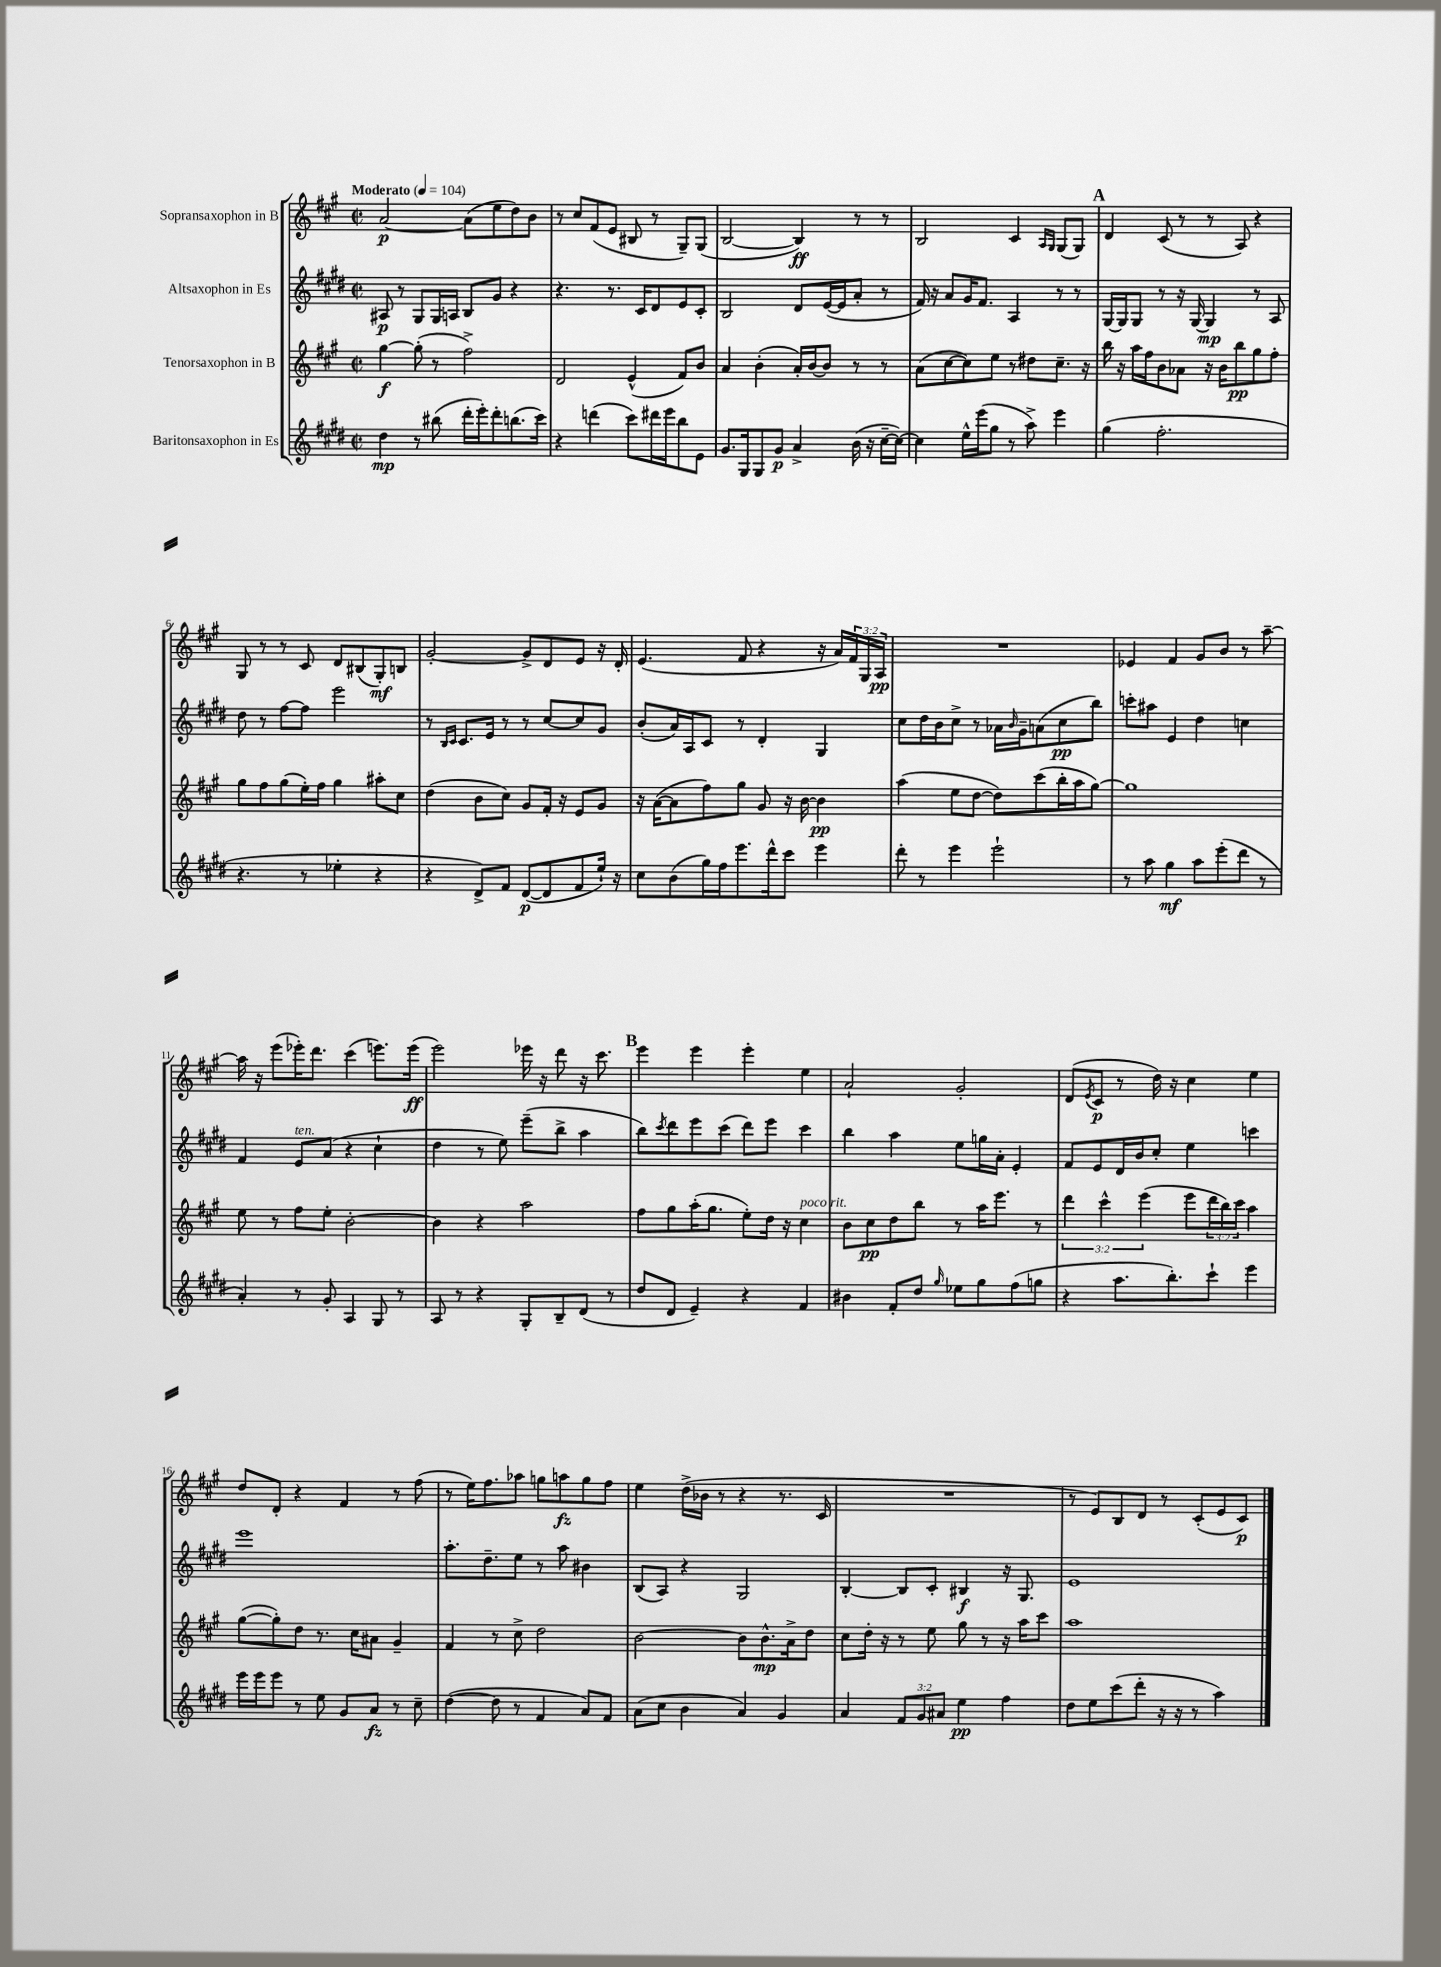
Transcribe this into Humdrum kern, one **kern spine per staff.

**kern	**dynam	**kern	**dynam	**kern	**dynam	**kern	**dynam
*part4	*part4	*part3	*part3	*part2	*part2	*part1	*part1
*staff4	*staff4	*staff3	*staff3	*staff2	*staff2	*staff1	*staff1
*I"Baritonsaxophon in Es	*	*I"Tenorsaxophon in B	*	*I"Altsaxophon in Es	*	*I"Sopransaxophon in B	*
*clefG2	*	*clefG2	*	*clefG2	*	*clefG2	*
*k[f#c#g#d#]	*	*k[f#c#g#]	*	*k[f#c#g#d#]	*	*k[f#c#g#]	*
*M2/2	*	*M2/2	*	*M2/2	*	*M2/2	*
*met(c|)	*	*met(c|)	*	*met(c|)	*	*met(c|)	*
*MM104	*	*MM104	*	*MM104	*	*MM104	*
=1	=1	=1	=1	=1	=1	=1	=1
!	!	!	!	!	!	!LO:TX:a:B:t=Moderato	!
4dd#\	mp	[4gg#\	f	8A#X/	p	[2a/	p
.	.	.	.	8r	.	.	.
8r	.	(8gg#'\]	.	8G#/L	.	.	.
(8bb#X\	.	8r	.	16G#/L	.	.	.
.	.	.	.	16An/JJ	.	.	.
16ddd#'\LL	.	2ff#^\)	.	8B/L	.	(8a\L]	.
16eee'\J)	.	.	.	.	.	.	.
8ddd#'\	.	.	.	8g#/J	.	8ee\	.
(8.bbn\	.	.	.	4r	.	8dd\)	.
.	.	.	.	.	.	8b\J	.
16ccc#\Jk)	.	.	.	.	.	.	.
=2	=2	=2	=2	=2	=2	=2	=2
4r	.	2d/	.	4.r	.	8r	.
.	.	.	.	.	.	8cc#/L	.
(4dddn\	.	.	.	.	.	(8f#/	.
.	.	.	.	8.r	.	8e/J	.
8ccc#\L)	.	(4e^^/	.	.	.	8B#X/	.
.	.	.	.	16c#/KL	.	.	.
16ddd#X\L	.	.	.	8d#/	.	8r	.
16eee\J	.	.	.	.	.	.	.
8bb\	.	8f#/L)	.	8e/	.	8G#~/L)	.
8e\J	.	8b/J	.	8c#'/J	.	(8G#/J	.
=3	=3	=3	=3	=3	=3	=3	=3
8.g#/L	.	4a/	.	2B/	.	[2B/	.
16G#/k	.	.	.	.	.	.	.
8G#/	.	(4b'\	.	.	.	.	.
8g#/J	p	.	.	.	.	.	.
4a^/	.	16a'/LL)	.	8d#/L	.	4B/])	ff
.	.	[16b/J	.	.	.	.	.
.	.	8b/J]	.	([16e/L	.	.	.
.	.	.	.	16e/J]	.	.	.
(16b\	.	8r	.	8a'/J	.	8r	.
16r	.	.	.	.	.	.	.
[16cc#~\LL	.	8r	.	8r	.	8r	.
16cc#\JJ_)	.	.	.	.	.	.	.
=4	=4	=4	=4	=4	=4	=4	=4
4cc#\]	.	(8a\L	.	16f#/)	.	2B/	.
.	.	.	.	16r	.	.	.
.	.	[8cc#\	.	8a/L	.	.	.
16ee^^\LL	.	8cc#\])	.	16g#/K	.	.	.
(16eee\J	.	.	.	8.f#/J	.	.	.
8gg#\J	.	8ee\J	.	.	.	.	.
8r	.	8r	.	4A/	.	4c#/	.
8aa^\)	.	8dd#X\L	.	.	.	.	.
.	.	.	.	.	.	16qqA/LL	.
.	.	.	.	.	.	16qqG#/JJ	.
4eee\	.	8.cc#~\J	.	8r	.	(8G#/L	.
.	.	.	.	8r	.	8G#/J)	.
.	.	16r	.	.	.	.	.
!!LO:REH:place=s1:t=A
=5	=5	=5	=5	=5	=5	=5	=5
(4gg#\	.	16bb\	.	[16G#/LL	.	4d/	.
.	.	16r	.	16G#/J]	.	.	.
.	.	16aa\LL	.	8G#/J	.	.	.
.	.	16ff#\J	.	.	.	.	.
2.ff#'\	.	8b\	.	8r	.	(8c#/	.
.	.	8a-X\J	.	16r	.	8r	.
.	.	.	.	[16G#/	.	.	.
.	.	16r	.	4G#/]	mp	8r	.
.	.	16b\KL	.	.	.	.	.
.	.	8bb\	pp	.	.	8A/)	.
.	.	8gg#\	.	8r	.	4r	.
.	.	8ff#'\J	.	8A/	.	.	.
!!LO:LB:g=z
=6	=6	=6	=6	=6	=6	=6	=6
4.r	.	8gg#\L	.	8dd#\	.	8G#/	.
.	.	8ff#\	.	8r	.	8r	.
.	.	(8gg#\	.	[8ff#\L	.	8r	.
8r	.	16ee'\L)	.	8ff#\J]	.	8c#/	.
.	.	16ff#\JJ	.	.	.	.	.
4ee-X'\	.	4gg#\	.	2eee\	.	8d/L	.
.	.	.	.	.	.	(8B#X/	.
4r	.	8aa#X'\L	.	.	.	8G#'/)	mf
.	.	8cc#\J	.	.	.	8Bn/J	.
=7	=7	=7	=7	=7	=7	=7	=7
4r	.	(4dd\	.	8r	.	[2g#'/	.
.	.	.	.	16qqB/LL	.	.	.
.	.	.	.	16qqc#/JJ	.	.	.
.	.	.	.	8.c#/L	.	.	.
8d#^/L)	.	8b\L	.	.	.	.	.
.	.	.	.	16e/Jk	.	.	.
8f#/J	.	8cc#\J)	.	8r	.	.	.
([8d#/L	p	8g#/L	.	8r	.	8g#^/L]	.
8d#/]	.	16f#'/Jk	.	[8cc#/L	.	8d/	.
.	.	16r	.	.	.	.	.
8f#/	.	8e/L	.	8cc#/]	.	8e/J	.
16ee`/Jk)	.	8g#/J	.	8g#/J	.	16r	.
16r	.	.	.	.	.	16d'/	.
=8	=8	=8	=8	=8	=8	=8	=8
8cc#\L	.	16r	.	(8b'/L	.	(4.e/	.
.	.	([16a\KL	.	.	.	.	.
(8b\	.	8a\]	.	16a/L)	.	.	.
.	.	.	.	16A/J	.	.	.
16gg#\L)	.	8ff#\)	.	8c#/J	.	.	.
16ff#\J	.	.	.	.	.	.	.
8.eee\	.	8gg#\J	.	8r	.	8f#/	.
.	.	8g#/	.	4d#'/	.	4r	.
16ddd#^^\k	.	.	.	.	.	.	.
8ccc#\J	.	16r	.	.	.	.	.
.	.	[16b\	.	.	.	.	.
4eee\	.	4b\]	pp	4G#/	.	16r	.
.	.	.	.	.	.	16a/LL)	.
.	.	.	.	.	.	24f#/	.
.	.	.	.	.	.	24G#/	.
.	.	.	.	.	.	24A/JJ	pp
=9	=9	=9	=9	=9	=9	=9	=9
8ddd#'\	.	(4aa\	.	8cc#\L	.	1r	.
8r	.	.	.	16dd#\L	.	.	.
.	.	.	.	16b\J	.	.	.
4eee\	.	8ee\L	.	8cc#^\J	.	.	.
.	.	[8dd\J	.	8r	.	.	.
2eee`\	.	8dd\L])	.	16a-X\LL	.	.	.
.	.	.	.	16qqb/	.	.	.
.	.	.	.	16g#~\J	.	.	.
.	.	(8ccc#\	.	(8an\	.	.	.
.	.	16bb'\L	.	8cc#\	pp	.	.
.	.	16aa\J	.	.	.	.	.
.	.	[8gg#\J)	.	8bb\J)	.	.	.
=10	=10	=10	=10	=10	=10	=10	=10
8r	.	1gg#]	.	8cccn'\L	.	4e-X/	.
8aa\	.	.	.	8aa#X\J	.	.	.
4gg#\	mf	.	.	4e/	.	4f#/	.
8aa\L	.	.	.	4dd#\	.	8g#/L	.
(8eee'\	.	.	.	.	.	8b/J	.
8ddd#\J	.	.	.	4ccn\	.	8r	.
8r	.	.	.	.	.	[8aa~\	.
!!LO:LB:g=z
=11	=11	=11	=11	=11	=11	=11	=11
4a'/)	.	8ee\	.	4f#/	.	16aa\]	.
.	.	.	.	.	.	16r	.
.	.	8r	.	.	.	(8eee\L	.
!	!	!	!	!LO:TX:a:i:t=ten.	!	!	!
8r	.	8ff#\L	.	8e/L	.	16eee-X'\K)	.
.	.	.	.	.	.	8.ddd\J	.
8g#'/	.	8ee'\J	.	(8a/J	.	.	.
4A/	.	[2b'\	.	4r	.	(4ccc#\	.
8G#/	.	.	.	4cc#`\	.	8.eeen\L)	.
8r	.	.	.	.	.	.	.
.	.	.	.	.	.	(16eee\Jk	ff
=12	=12	=12	=12	=12	=12	=12	=12
8A/	.	4b\]	.	4dd#\	.	2eee\)	.
8r	.	.	.	.	.	.	.
4r	.	4r	.	8r	.	.	.
.	.	.	.	8ee\)	.	.	.
8G#'/L	.	2aa\	.	(8eee~\L	.	16eee-X\	.
.	.	.	.	.	.	16r	.
8B~/	.	.	.	8bb^\J	.	8ddd\	.
(8d#/J	.	.	.	4aa\	.	16r	.
.	.	.	.	.	.	8.ccc#\	.
8r	.	.	.	.	.	.	.
!!LO:REH:place=s1:t=B
=13	=13	=13	=13	=13	=13	=13	=13
8dd#/L	.	8ff#\L	.	8bb\L)	.	4eee\	.
.	.	.	.	8qccc#/	.	.	.
8d#/J	.	8gg#\	.	8ddd#\	.	.	.
4e~/)	.	(16aa'\K	.	8eee\	.	4eee\	.
.	.	8.gg#\J	.	.	.	.	.
.	.	.	.	(8ccc#\J	.	.	.
4r	.	8ee'\L)	.	8ddd#\L)	.	4eee'\	.
.	.	16dd\Jk	.	8eee\J	.	.	.
.	.	16r	.	.	.	.	.
!	!	!LO:TX:a:i:t=poco rit.	!	!	!	!	!
4f#/	.	4cc#\	.	4ccc#\	.	4ee\	.
=14	=14	=14	=14	=14	=14	=14	=14
4b#X\	.	8b\L	.	4bb\	.	2a`/	.
.	.	8cc#\	pp	.	.	.	.
8f#'/L	.	8dd\	.	4aa\	.	.	.
8dd#/J	.	8bb\J	.	.	.	.	.
16qqgg#/	.	.	.	.	.	.	.
8ee-X\L	.	8r	.	8ee\L	.	2g#'/	.
8gg#\	.	16aa\KL	.	16ggn\L	.	.	.
.	.	8.eee\J	.	16a'\JJ	.	.	.
(8ff#\	.	.	.	4e'/	.	.	.
8ggn\J	.	8r	.	.	.	.	.
=15	=15	=15	=15	=15	=15	=15	=15
4r	.	6ddd\	.	8f#/L	.	(8d/L	.
.	.	.	.	.	.	8qe/	.
.	.	.	.	8e/	.	8c#/J	p
.	.	6ccc#^^\	.	.	.	.	.
8.aa\L	.	.	.	16d#/L	.	8r	.
.	.	.	.	16b/J	.	.	.
.	.	(6eee\	.	.	.	.	.
.	.	.	.	8cc#'/J	.	16dd\)	.
8.bb'\)	.	.	.	.	.	16r	.
.	.	8eee\L	.	4ee\	.	4cc#\	.
8ccc#`\J	.	24ddd\L	.	.	.	.	.
.	.	24bb\)	.	.	.	.	.
.	.	24ccc#\JJ	.	.	.	.	.
4eee\	.	4aa\	.	4cccn\	.	4ee\	.
!!LO:LB:g=z
=16	=16	=16	=16	=16	=16	=16	=16
16eee\LL	.	([8gg#\L	.	1eee	.	8dd/L	.
16eee\J	.	.	.	.	.	.	.
8eee\J	.	8gg#'\])	.	.	.	8d'/J	.
8r	.	8dd\J	.	.	.	4r	.
8ee\	.	8.r	.	.	.	.	.
8g#/L	.	.	.	.	.	4f#/	.
.	.	16cc#\KL	.	.	.	.	.
8a/J	fz	8a#X\J	.	.	.	.	.
8r	.	4g#~/	.	.	.	8r	.
8cc#~\	.	.	.	.	.	(8ff#\	.
=17	=17	=17	=17	=17	=17	=17	=17
([4dd#\	.	4f#/	.	8.aa'\L	.	8r	.
.	.	.	.	.	.	16ee\KL)	.
.	.	.	.	8.dd#~\	.	8.ff#\	.
8dd#\]	.	8r	.	.	.	.	.
8r	.	8cc#^\	.	8ee\J	.	8aa-X\J	.
4f#/	.	2dd\	.	8r	.	8ggn\L	.
.	.	.	.	8aa\	.	8aan\	fz
8a/L)	.	.	.	4b#X\	.	8gg\	.
8f#/J	.	.	.	.	.	8ff#\J	.
=18	=18	=18	=18	=18	=18	=18	=18
(8a\L	.	[2b\	.	(8B/L	.	4ee\	.
8cc#\J	.	.	.	8A/J)	.	.	.
4b\	.	.	.	4r	.	(16dd^\LL	.
.	.	.	.	.	.	16b-X\JJ	.
.	.	.	.	.	.	8r	.
4a/)	.	8b\L]	.	2G#/	.	4r	.
.	.	8.b^^\	mp	.	.	.	.
4g#/	.	.	.	.	.	8.r	.
.	.	16a^\k	.	.	.	.	.
.	.	8dd\J	.	.	.	.	.
.	.	.	.	.	.	16c#/	.
=19	=19	=19	=19	=19	=19	=19	=19
4a/	.	8cc#\L	.	[4B'/	.	1r	.
.	.	16dd'\Jk	.	.	.	.	.
.	.	16r	.	.	.	.	.
12f#/L	.	8r	.	8B/L]	.	.	.
12g#/	.	.	.	.	.	.	.
.	.	8ee\	.	8c#'/J	.	.	.
12a#X/J	.	.	.	.	.	.	.
4ee\	pp	8gg#\	.	4B#X/	f	.	.
.	.	8r	.	.	.	.	.
4ff#\	.	16r	.	16r	.	.	.
.	.	16aa\KL	.	8.G#/	.	.	.
.	.	8ccc#\J	.	.	.	.	.
=20	=20	=20	=20	=20	=20	=20	=20
8dd#\L	.	1aa	.	1e	.	8r	.
8ee\	.	.	.	.	.	8e/L)	.
(8ccc#\	.	.	.	.	.	8B/	.
8ddd#'\J	.	.	.	.	.	8d/J	.
16r	.	.	.	.	.	8r	.
16r	.	.	.	.	.	.	.
8r	.	.	.	.	.	(8c#'/L	.
4aa\)	.	.	.	.	.	8e/	.
.	.	.	.	.	.	8c#/J)	p
==	==	==	==	==	==	==	==
*-	*-	*-	*-	*-	*-	*-	*-
